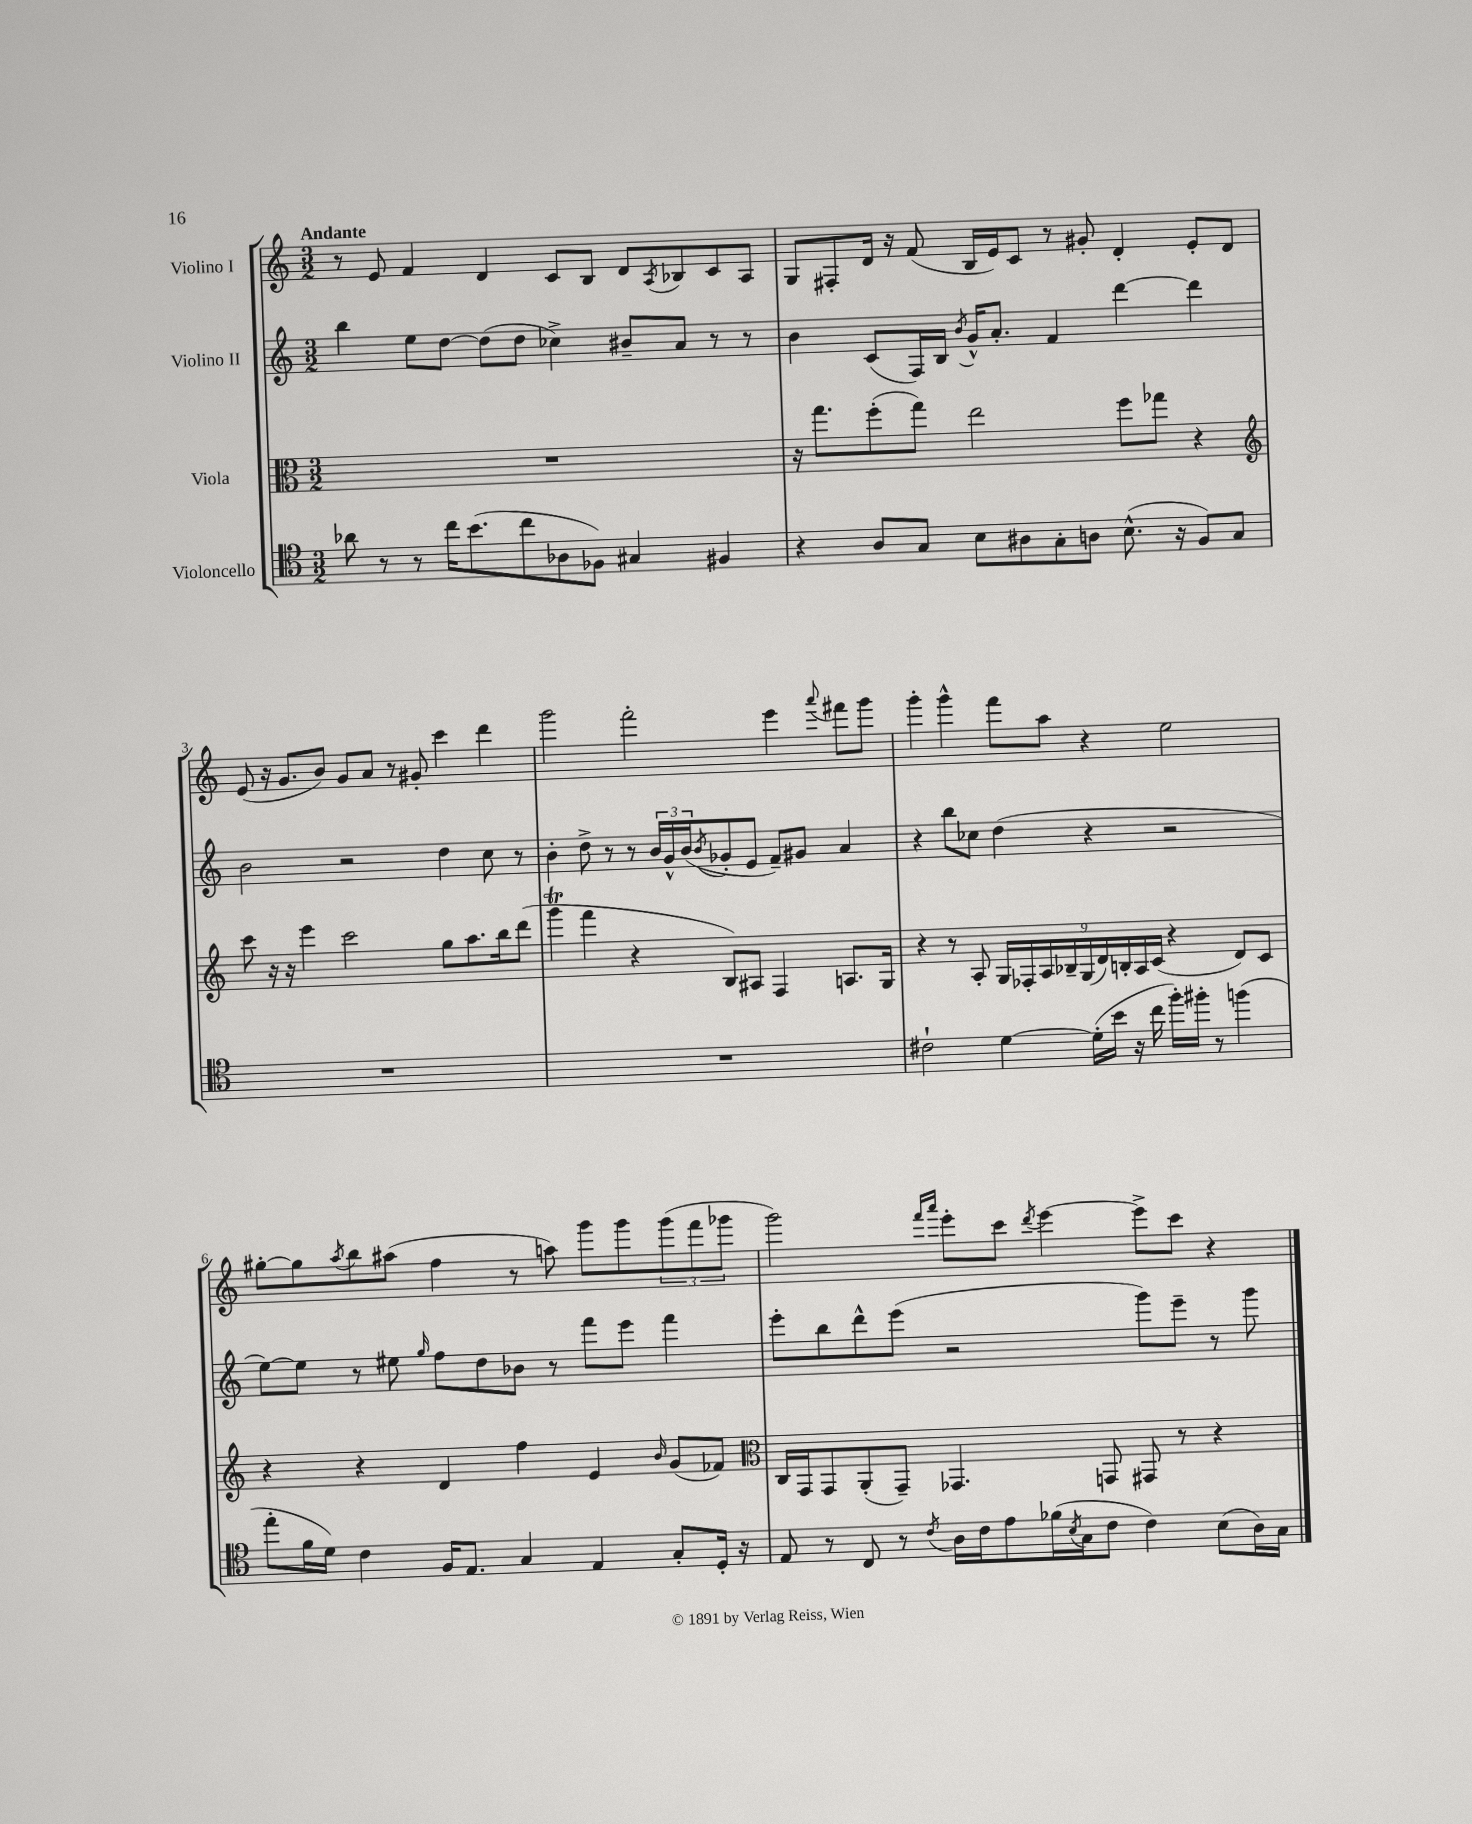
<<
\new StaffGroup <<
\new Staff = "s0" \with { instrumentName = "Violino I" } {
    \clef treble \key c \major \numericTimeSignature \time 3/2 \tempo "Andante"
    r8 e'8 f'4 d'4 c'8 b8 d'8 \acciaccatura { a8 } bes8 c'8 a8 |
    g8 fis8-. d'16 r16 f'8( b16 e'16) c'8 r8 gis'8-. d'4-. e'8-. d'8 |
    e'8( r16 g'8. b'8) g'8 a'8 r8 gis'8-. c'''4 d'''4 |
    g'''2 f'''2-. e'''4 \appoggiatura { a'''8 } fis'''8 g'''8 |
    g'''4-. g'''4-^ f'''8 a''8 r4 e''2 |
    gis''8~-. gis''8 \acciaccatura { a''8 } b''8 ais''8( f''4 r8 a''8) g'''8 g'''8 \tuplet 3/2 { g'''8( f'''8 ges'''8 } |
    g'''2) \grace { f'''16 a'''16 } e'''8-. c'''8 \acciaccatura { d'''8 } e'''4~ e'''8-> c'''8 r4 \bar "|." |
}
\new Staff = "s1" \with { instrumentName = "Violino II" } {
    \clef treble \key c \major \numericTimeSignature \time 3/2
    b''4 e''8 d''8~ d''8( d''8 ces''4->) bis'8-- a'8 r8 r8 |
    b'4 c'8( f16) b16 \acciaccatura { b'8 } g'16-^ a'8.-. f'4 d'''4~ d'''4 |
    b'2 r2 d''4 c''8 r8 |
    b'4-. d''8-> r8 r8 \tuplet 3/2 { b'16 g'16-^ b'16( } \acciaccatura { b'8 } ges'8-. e'8 f'8--) gis'8 a'4 |
    r4 b''8 ces''8 d''4( r4 r2 |
    e''8~) e''8 r8 eis''8 \grace { g''16 } f''8 d''8 bes'8 r8 f'''8 e'''8 f'''4 |
    e'''8-. b''8 d'''8-^ e'''8( r2 g'''8) e'''8-- r8 g'''8 \bar "|." |
}
\new Staff = "s2" \with { instrumentName = "Viola" } {
    \clef alto \key c \major \numericTimeSignature \time 3/2
    R1. |
    r16 g''8. f''8-.( g''8) e''2 f''8 ges''8 r4 |
    \clef treble c'''8 r16 r16 e'''4 c'''2 g''8 a''8. b''16 d'''8( |
    g'''4\trill f'''4 r4 b8) ais8 f4 a8. g16 |
    r4 r8 a8-. \tuplet 9/8 { g16 fes16-. a16 bes16-- g16( d'16) b16-. a16 c'16( } r4 d'8) c'8 |
    r4 r4 d'4 f''4 e'4 \grace { b'16 } g'8( fes'8) |
    \clef alto c16 g,16 g,8 a,8-.( g,8--) ges,4. g,8 gis,8 r8 r4 \bar "|." |
}
\new Staff = "s3" \with { instrumentName = "Violoncello" } {
    \clef tenor \key c \major \numericTimeSignature \time 3/2
    aes'8 r8 r8 c''16 b'8.( c''8 aes8 fes8) gis4 fis4 |
    r4 a8 g8 b8 ais8 g8-. a8 b8.-^( r16 f8) g8 |
    R1. |
    R1. |
    cis'2-! d'4~ d'16-.( b'16 r16 c''16 f''16-.) fis''16-. r8 f''4( |
    e''8-. f'16 d'16) c'4 f16 e8. g4 e4 g8-. d16-. r16 |
    e8 r8 c8 r8 \acciaccatura { c'8 } a16 c'16 e'8 fes'16( \acciaccatura { b8 } g16 c'8 c'4) b8( a16) g16 \bar "|." |
}
>>
>>
